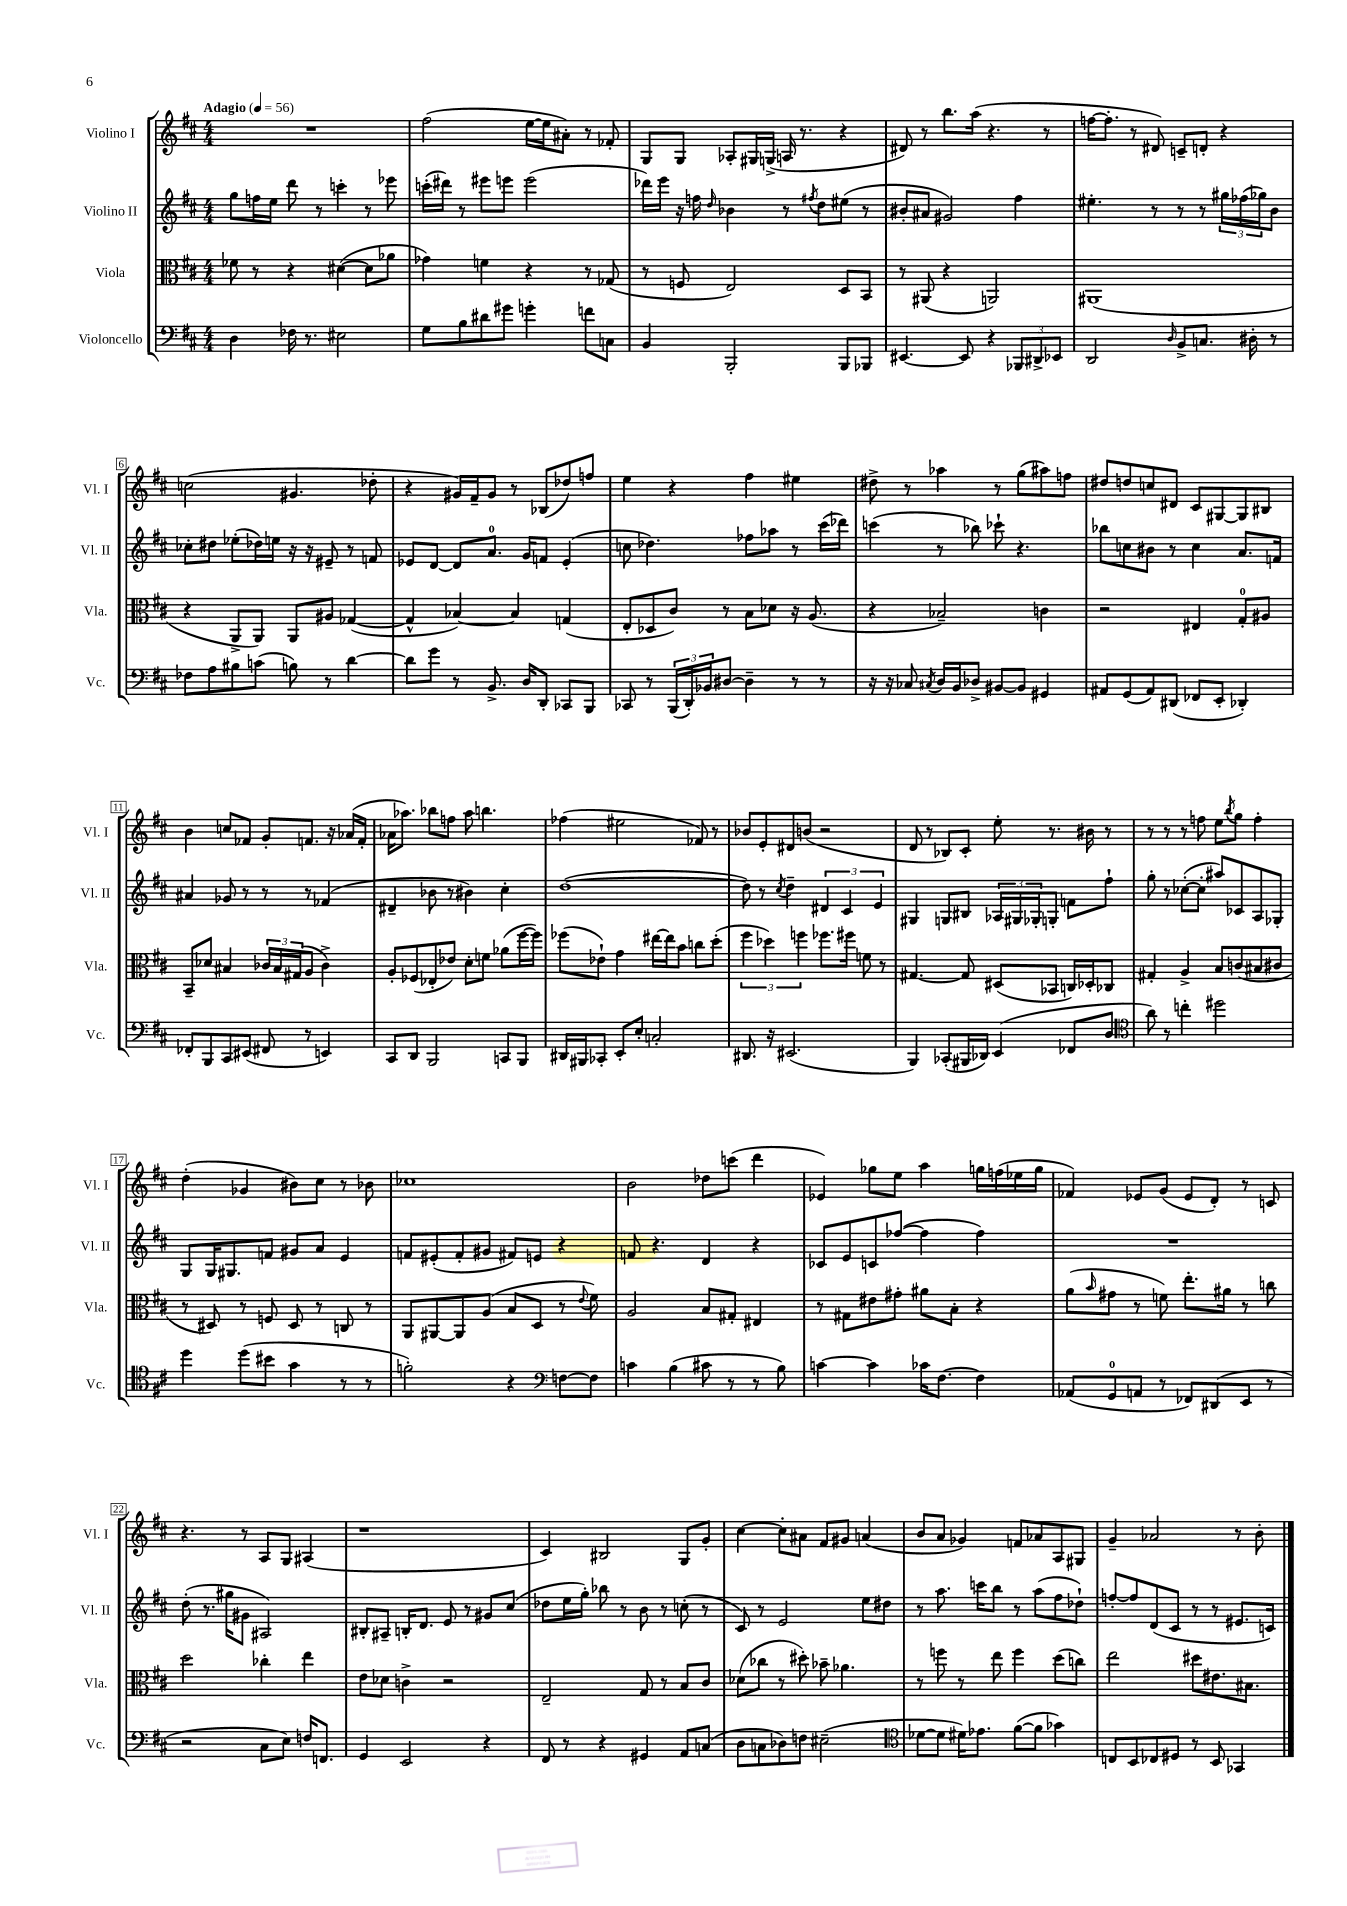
<<
\new StaffGroup <<
\new Staff = "s0" \with { instrumentName = "Violino I" shortInstrumentName = "Vl. I" } {
    \clef treble \key d \major \numericTimeSignature \time 4/4 \tempo "Adagio" 4 = 56
    R1 |
    fis''2( e''16~ e''16 ais'8-.) r8 fes'8-. |
    g8 g8 aes8-. gis16 g16->( a16 r8. r4 |
    dis'8) r8 b''8. a''16( r4. r8 |
    f''16~ f''8.-. r8 dis'8) c'8-- d'8-. r4 |
    c''2( gis'4. des''8-. |
    r4 gis'16) fis'16-- gis'8 r8 bes8( des''8) f''8 |
    e''4 r4 fis''4 eis''4 |
    dis''8-> r8 aes''4 r8 g''8( ais''8) f''8 |
    dis''8 d''8 c''8 dis'8 cis'8 gis8~ gis8 bis8 |
    b'4 c''8 fes'8 g'8-. f'8. r16 aes'16( f'16-. |
    aes'16 aes''8.) bes''8 f''8 aes''8 b''4. |
    fes''4( eis''2 fes'8) r8 |
    bes'8 e'8-. dis'8 b'8( r2 |
    d'8 r8 bes8) cis'8-. e''8-. r8. bis'16 r8 |
    r8 r8 r8 f''8 e''8 \acciaccatura { b''8 } g''8 f''4-. |
    d''4-.( ges'4 bis'8) cis''8 r8 bes'8 |
    ces''1 |
    b'2 des''8 c'''8( d'''4 |
    ees'4) ges''8 e''8 a''4 g''16 f''16( ees''16 g''16 |
    fes'4) ees'8 g'8( ees'8 d'8-.) r8 c'8 |
    r4. r8 a8 g8 ais4( |
    r1 |
    cis'4) bis2 g8 g'8-. |
    cis''4~ cis''8-. ais'8 fis'8 gis'8 a'4( |
    b'8 a'8 ges'4) f'8 aes'8 a8 gis8 |
    g'4-- aes'2 r8 b'8-. \bar "|." |
}
\new Staff = "s1" \with { instrumentName = "Violino II" shortInstrumentName = "Vl. II" } {
    \clef treble \key d \major \numericTimeSignature \time 4/4
    g''8 f''16 e''16 d'''8 r8 c'''4-. r8 ees'''8 |
    c'''16-.( dis'''16) r8 eis'''8 e'''8 e'''2( |
    des'''16) e'''16 r16 f''16 \grace { d''16 } bes'4 r8 \acciaccatura { fis''8 } d''8 eis''8( r8 |
    bis'8-. ais'8 gis'2) fis''4 |
    eis''4.-. r8 r8 r8 \tuplet 3/2 { gis''16 fes''16( ges''16) } b'8 |
    ces''8-. dis''8 ees''8-.( des''16) e''16 r16 r16 eis'8-- r8 f'8 |
    ees'8 d'8~ d'8 a'8.-0 g'16 f'8 ees'4-.( |
    c''8 des''4.) fes''8 aes''8 r8 cis'''16( des'''16) |
    c'''4( r8 bes''8) ces'''8-! r4. |
    bes''8 c''8 bis'8 r8 c''4 a'8. f'16 |
    ais'4 ges'8 r8 r8 r8 fes'4( |
    dis'4-- bes'8 r8 bis'4) cis''4-. |
    d''1~( |
    d''8) r8 \acciaccatura { cis''8 } d''4-- \tuplet 3/2 { dis'4 cis'4 e'4 } |
    gis4 g8 bis8 \tuplet 3/2 { aes16 gis16 ges16-. } g8-. f'8 fis''8-! |
    g''8-. r8 ces''8~-.( ces''8-. ais''8) ces'8 a8 ges8-. |
    g8 g16 gis8. f'8 gis'8 a'8 e'4 |
    f'8 eis'8-.( f'8-. gis'8 fis'8) e'8 r4 |
    f'8 r4. d'4 r4 |
    ces'8 e'8 c'8 fes''8~( fes''4 fes''4) |
    R1 |
    d''8-.( r8. gis''16 gis'8 ais2) |
    bis8-. ais8-- b16-. d'8. e'8 r8 gis'8 cis''8( |
    des''8 e''16 g''16-.) bes''8 r8 b'8 r8 c''8-.( r8 |
    cis'8) r8 e'2 e''8 dis''8 |
    r8 a''8. c'''16 b''8 r8 a''8( fis''8 des''8-!) |
    f''8~-. f''8 d'8( cis'8 r8 r8 eis'8. c'16) \bar "|." |
}
\new Staff = "s2" \with { instrumentName = "Viola" shortInstrumentName = "Vla." } {
    \clef alto \key d \major \numericTimeSignature \time 4/4
    fes'8 r8 r4 dis'4~( dis'8 aes'8 |
    ges'4) f'4 r4 r8 ges8( |
    r8 f8 e2) d8 b,8 |
    r8 ais,8( r4 a,2) |
    ais,1( |
    r4 a,8-> a,8) a,8 ais8 ges4~( |
    ges4-^ bes4~) bes4 g4( |
    e8-. des8 cis'8) r8 b8 des'8 r16 a8.( |
    r4 bes2--) c'4 |
    r2 eis4 g8-0-. ais8 |
    b,8-- des'8 bis4 \tuplet 3/2 { ces'16 bis16 gis16( } a8 ces'4->) |
    a8-. fes8( ees8-. ees'8) d'8-. f'8 aes'8( fis''16~ fis''16) |
    fes''8( ees'8-!) g'4 eis''16~ eis''16 b'8 c''8 d''8-.( |
    \tuplet 3/2 { fis''4 des''4) f''4 } fes''8. fis''16 f'8 r8 |
    gis4.~ gis8 dis8( bes,8 c16) des16-. ces8 |
    gis4-. a4-> b8 c'8( bis8 cis'8 |
    r8 dis8) r8 f8 dis8 r8 c8 r8 |
    a,8 ais,8~ ais,8 a8( b8 d8 r8 \appoggiatura { e'8 } fis'8) |
    a2 b8 gis8-. eis4 |
    r8 gis8 eis'8 gis'8-. ais'8 b8-. r4 |
    a'8( \grace { b'16 } gis'8 r8 f'8) e''8.-. ais'16 r8 c''8 |
    d''2 ces''4-. e''4 |
    e'8 des'8 c'4-> r2 |
    e2-- g8 r8 b8 cis'8 |
    des'8( ces''8 r8 dis''8-.) bes'8-- aes'4. |
    r8 f''8 r8 e''8 f''4 d''8( c''8) |
    e''2 dis''8 eis'8. bis8. \bar "|." |
}
\new Staff = "s3" \with { instrumentName = "Violoncello" shortInstrumentName = "Vc." } {
    \clef bass \key d \major \numericTimeSignature \time 4/4
    d4 fes16 r8. eis2 |
    g8 b8 dis'8 gis'8 g'4-. f'8 c8 |
    b,4 b,,2-. b,,8 bes,,8 |
    eis,4.~ eis,8 r4 \tuplet 3/2 { bes,,8 dis,8-> ees,8 } |
    d,2 \grace { d16 } b,8-> c8. dis16-. r8 |
    fes8 a8 bis8 c'8( b8) r8 d'4~ |
    d'8 g'8 r8 b,8.-> d16 d,8-. ces,8 b,,8 |
    ces,8 r8 \tuplet 3/2 { b,,16( d,16-.) bes,16 } dis8~ dis4-- r8 r8 |
    r16 r16 ces8 \acciaccatura { cis8 } d16 b,16 des8-> bis,8~ bis,8 gis,4 |
    ais,8 g,8( ais,8) dis,8( fes,8 e,8-. des,4-.) |
    fes,8-. b,,8 cis,8 eis,8( fis,8 r8 e,4) |
    cis,8 d,8 b,,2 c,8 b,,8 |
    dis,16 bis,,16 ces,8-. e,8-. e8-. c2-. |
    dis,8. r16 eis,2.( |
    b,,4) ces,8-.( bis,,16 des,16) e,4( fes,8 d8 |
    \clef tenor a'8) r8 c''4-. dis''2 |
    d''4 d''8( bis'8 g'4 r8 r8 |
    f'2-.) r4 \clef bass f8~ f8 |
    c'4 b4( cis'8 r8 r8 b8) |
    c'4~ c'4 ces'16 fis8.~ fis4 |
    aes,8( g,8-0 a,8 r8 fes,8) dis,8( e,8 r8 |
    r2 cis8 e8) f16 f,8. |
    g,4 e,2 r4 |
    fis,8 r8 r4 gis,4 a,8 c8( |
    d8 c8 des8) f8 eis2--( |
    \clef tenor des'8~ des'8 dis'16) ees'8. fis'8~( fis'8 ges'4) |
    c8 b,8 ces8 dis8 r8 b,8 ges,4 \bar "|." |
}
>>
>>
\layout { \context { \Score \override BarNumber.stencil = #(make-stencil-boxer 0.1 0.3 ly:text-interface::print) } }
